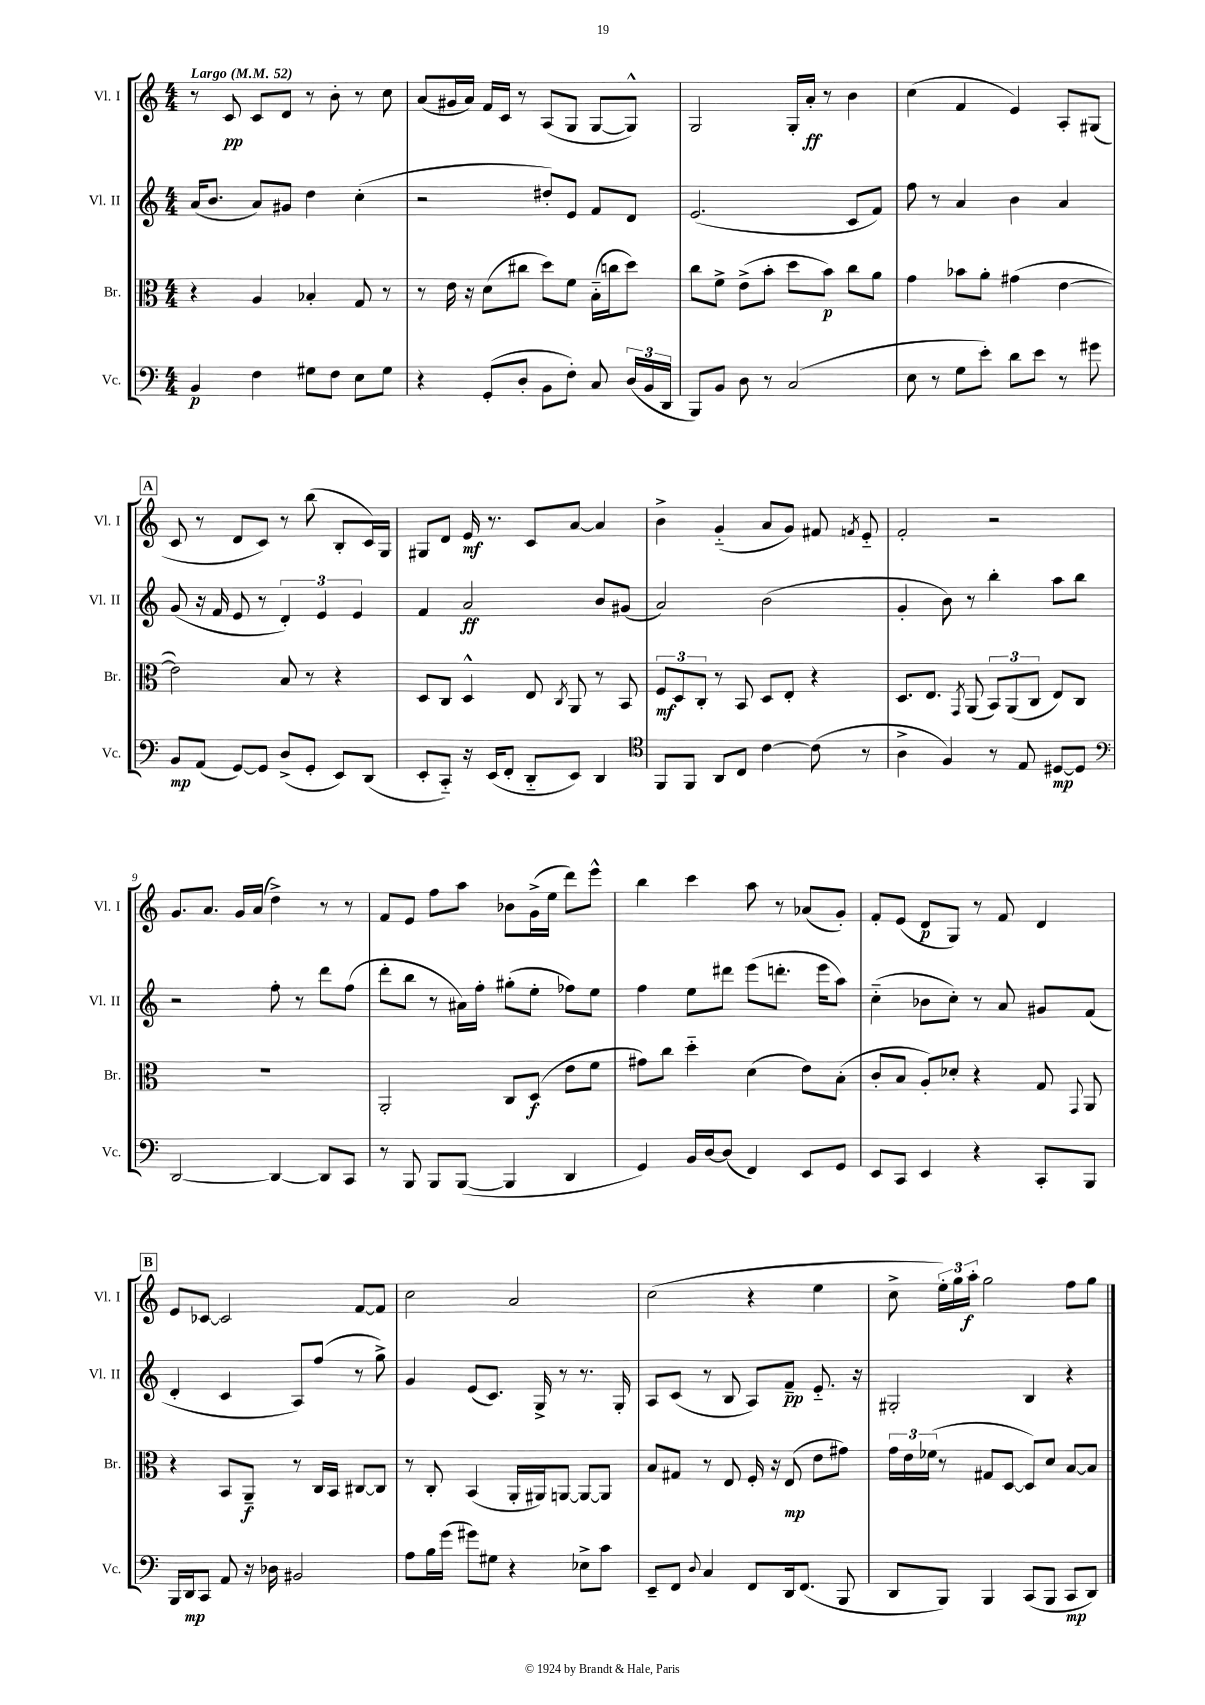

**kern	**dynam	**kern	**dynam	**kern	**dynam	**kern	**dynam
*part4	*part4	*part3	*part3	*part2	*part2	*part1	*part1
*staff4	*staff4	*staff3	*staff3	*staff2	*staff2	*staff1	*staff1
*I"Vc.	*	*I"Br.	*	*I"Vl. II	*	*I"Vl. I	*
*I'Vc.	*	*I'Br.	*	*I'Vl. II	*	*I'Vl. I	*
*clefF4	*	*clefC3	*	*clefG2	*	*clefG2	*
*k[]	*	*k[]	*	*k[]	*	*k[]	*
*M4/4	*	*M4/4	*	*M4/4	*	*M4/4	*
*MM52	*	*MM52	*	*MM52	*	*MM52	*
=1	=1	=1	=1	=1	=1	=1	=1
!	!	!	!	!	!	!LO:TX:a:B:t=Largo	!
4BB/	p	4r	.	(16a/KL	.	8r	.
.	.	.	.	8.b/J	.	.	.
.	.	.	.	.	.	8c/	pp
4F\	.	4A/	.	8a/L)	.	8c/L	.
.	.	.	.	8g#X/J	.	8d/J	.
8G#X\L	.	4B-X'/	.	4dd\	.	8r	.
8F\J	.	.	.	.	.	8b'\	.
8E\L	.	8G/	.	(4cc'\	.	8r	.
8G#\J	.	8r	.	.	.	8cc\	.
=2	=2	=2	=2	=2	=2	=2	=2
4r	.	8r	.	2r	.	(8a/L	.
.	.	16e\	.	.	.	16g#X/L	.
.	.	16r	.	.	.	16a/JJ)	.
(8GG'/L	.	(8d\L	.	.	.	16f/LL	.
.	.	.	.	.	.	16c/JJ	.
8D'/J	.	8cc#X\J	.	.	.	8r	.
8BB\L	.	8dd\L)	.	8dd#X'/L)	.	(8A/L	.
8F'\J)	.	8f\J	.	8e/J	.	8G/J	.
8C/	.	(16B\LL	.	8f/L	.	[8G/L	.
.	.	16ccn\J	.	.	.	.	.
(24D/LL	.	8dd\J)	.	8d/J	.	8G^^/J])	.
24BB/	.	.	.	.	.	.	.
24DD/JJ	.	.	.	.	.	.	.
=3	=3	=3	=3	=3	=3	=3	=3
8BBB/L)	.	8cc\L	.	(2.e/	.	2G/	.
8BB/J	.	8f^\J	.	.	.	.	.
8D\	.	(8e^\L	.	.	.	.	.
8r	.	8b'\J	.	.	.	.	.
(2C/	.	8dd\L	.	.	.	16G'/LL	.
.	.	.	.	.	.	16a'/JJ	ff
.	.	8b\J)	p	.	.	8r	.
.	.	8cc\L	.	8c/L	.	4b\	.
.	.	8a\J	.	8f/J)	.	.	.
=4	=4	=4	=4	=4	=4	=4	=4
8E\	.	4g\	.	8ff\	.	(4cc\	.
8r	.	.	.	8r	.	.	.
8G\L	.	8b-X\L	.	4a/	.	4f/	.
8e'\J)	.	8a'\J	.	.	.	.	.
8d\L	.	(4g#X\	.	4b\	.	4e/)	.
8e\J	.	.	.	.	.	.	.
8r	.	[4e\	.	4a/	.	8A'/L	.
8g#X\	.	.	.	.	.	(8G#X/J	.
!!LO:LB:g=z
!!LO:REH:place=s1:t=A
=5	=5	=5	=5	=5	=5	=5	=5
8BB/L	mp	2e\])	.	(8g/	.	8c/	.
(8AA/J	.	.	.	16r	.	8r	.
.	.	.	.	16f/	.	.	.
[8GG/L)	.	.	.	8e/	.	8d/L	.
8GG/J]	.	.	.	8r	.	8c/J)	.
(8D^/L	.	8B/	.	6d'/)	.	8r	.
8GG'/J	.	8r	.	.	.	(8bb\	.
.	.	.	.	6e/	.	.	.
8EE/L)	.	4r	.	.	.	8B'/L	.
.	.	.	.	6e/	.	.	.
(8DD/J	.	.	.	.	.	16c/L)	.
.	.	.	.	.	.	16G/JJ	.
=6	=6	=6	=6	=6	=6	=6	=6
8EE'/L	.	8D/L	.	4f/	.	8G#X/L	.
8CC/J)	.	8C/J	.	.	.	8d/J	.
16r	.	4D^^/	.	2a/	ff	16e/	mf
(16EE/KL	.	.	.	.	.	8.r	.
8FF'/J	.	.	.	.	.	.	.
8DD/L	.	8E/	.	.	.	8c/L	.
.	.	8qC/	.	.	.	.	.
8EE/J)	.	8AA/	.	.	.	[8a/J	.
4DD/	.	8r	.	8b/L	.	4a/]	.
.	.	8BB/	.	(8g#X/J	.	.	.
=7	=7	=7	=7	=7	=7	=7	=7
*clefC4	*	*	*	*	*	*	*
8FF/L	.	12F/L	mf	2a/)	.	4b^\	.
.	.	12D/	.	.	.	.	.
8FF/J	.	.	.	.	.	.	.
.	.	12C'/J	.	.	.	.	.
8AA/L	.	8r	.	.	.	(4g/	.
8C/J	.	8BB/	.	.	.	.	.
[4c\	.	8D/L	.	(2b\	.	8a/L	.
.	.	8E'/J	.	.	.	8g/J)	.
(8c\]	.	4r	.	.	.	8f#X/	.
.	.	.	.	.	.	8qfn/	.
8r	.	.	.	.	.	8e/	.
=8	=8	=8	=8	=8	=8	=8	=8
4A^\	.	8.D/L	.	4g'/	.	2f'/	.
.	.	8.E/J	.	.	.	.	.
4F/)	.	.	.	8b\)	.	.	.
.	.	8qGG/	.	.	.	.	.
.	.	(8AA/	.	8r	.	.	.
8r	.	12BB/L)	.	4bb'\	.	2r	.
.	.	(12AA/	.	.	.	.	.
8E/	.	.	.	.	.	.	.
.	.	12C/J	.	.	.	.	.
[8D#X/L	mp	8E/L)	.	8aa\L	.	.	.
8D#/J]	.	8C/J	.	8bb\J	.	.	.
!!LO:LB:g=z
=9	=9	=9	=9	=9	=9	=9	=9
*clefF4	*	*	*	*	*	*	*
[2DD/	.	1r	.	2r	.	8.g/L	.
.	.	.	.	.	.	8.a/J	.
.	.	.	.	.	.	16g/LL	.
.	.	.	.	.	.	(16a/JJ	.
4DD/_	.	.	.	8ff'\	.	4dd^\)	.
.	.	.	.	8r	.	.	.
8DD/L]	.	.	.	8ddd\L	.	8r	.
8CC/J	.	.	.	(8ff\J	.	8r	.
=10	=10	=10	=10	=10	=10	=10	=10
8r	.	2AA'/	.	8ddd'\L	.	8f/L	.
8BBB/	.	.	.	8bb\J	.	8e/J	.
8BBB/L	.	.	.	8r	.	8ff\L	.
([8BBB/J	.	.	.	16a#X\LL)	.	8aa\J	.
.	.	.	.	16ff'\JJ	.	.	.
4BBB/]	.	8C/L	.	(8gg#X'\L	.	8b-X\L	.
.	.	(8D/J	f	8ee'\J	.	(16g^\L	.
.	.	.	.	.	.	16ee\JJ	.
4DD/	.	8e\L	.	8ff-X\L)	.	8ddd\L)	.
.	.	8f\J	.	8ee\J	.	8eee^^\J	.
=11	=11	=11	=11	=11	=11	=11	=11
4GG/)	.	8g#X\L)	.	4ff\	.	4bb\	.
.	.	8cc\J	.	.	.	.	.
16BB/LL	.	4dd\	.	8ee\L	.	4ccc\	.
[16D/J	.	.	.	.	.	.	.
(8D/J]	.	.	.	8ddd#X\J	.	.	.
4FF/)	.	(4d\	.	(8eee\L	.	8aa\	.
.	.	.	.	8.dddn'\J	.	8r	.
8EE/L	.	8e\L)	.	.	.	(8a-X/L	.
.	.	.	.	16eee\KL	.	.	.
8GG/J	.	(8B'\J	.	8aa\J)	.	8g'/J)	.
=12	=12	=12	=12	=12	=12	=12	=12
8EE/L	.	8c'/L	.	(4cc\	.	8f'/L	.
8CC/J	.	8B/J	.	.	.	(8e/J	.
4EE/	.	8A'/L)	.	8b-X\L	.	8d/L	p
.	.	8d-X'/J	.	8cc'\J)	.	8G/J)	.
4r	.	4r	.	8r	.	8r	.
.	.	.	.	8a/	.	8f/	.
8CC'/L	.	8G/	.	8g#X/L	.	4d/	.
.	.	8qqGG/	.	.	.	.	.
8BBB/J	.	8AA/	.	(8f/J	.	.	.
!!LO:LB:g=z
!!LO:REH:place=s1:t=B
=13	=13	=13	=13	=13	=13	=13	=13
16BBB/LL	.	4r	.	4d'/	.	8e/L	.
16DD/J	mp	.	.	.	.	.	.
8CC/J	.	.	.	.	.	[8c-X/J	.
8AA/	.	8BB/L	.	4c/	.	2c-/]	.
16r	.	8AA~/J	f	.	.	.	.
16D-X\	.	.	.	.	.	.	.
2BB#X/	.	8r	.	8A/L)	.	.	.
.	.	16C/LL	.	(8ff/J	.	.	.
.	.	16BB/JJ	.	.	.	.	.
.	.	[8C#X/L	.	8r	.	[8f/L	.
.	.	8C#/J]	.	8gg^\)	.	8f/J]	.
=14	=14	=14	=14	=14	=14	=14	=14
8A\L	.	8r	.	4g/	.	2cc\	.
16B\L	.	8C'/	.	.	.	.	.
(16g\JJ	.	.	.	.	.	.	.
8g#X\L)	.	(4BB/	.	(8e/L	.	.	.
8G#X\J	.	.	.	8.c/J)	.	.	.
4r	.	16AA'/LL	.	.	.	2a/	.
.	.	16AA#X/J)	.	16G^/	.	.	.
.	.	[8AAn/J	.	8r	.	.	.
8E-X^\L	.	8AA/L_	.	8.r	.	.	.
8c\J	.	8AA/J]	.	.	.	.	.
.	.	.	.	16G'/	.	.	.
=15	=15	=15	=15	=15	=15	=15	=15
8EE~/L	.	8B/L	.	8A/L	.	(2cc\	.
8FF/J	.	8G#X/J	.	(8c/J	.	.	.
8qqD/	.	.	.	.	.	.	.
4C/	.	8r	.	8r	.	.	.
.	.	8E/	.	8B/	.	.	.
8FF/L	.	16F'/	.	8A/L)	.	4r	.
.	.	16r	.	.	.	.	.
16DD/k	.	(8E/	mp	8f~/J	pp	.	.
(8.FF/J	.	.	.	.	.	.	.
.	.	8e\L	.	8.e/	.	4ee\	.
8BBB/	.	8g#X\J)	.	.	.	.	.
.	.	.	.	16r	.	.	.
=16	=16	=16	=16	=16	=16	=16	=16
8DD/L	.	24g\LL	.	2G#X'/	.	8cc^\	.
.	.	24e\	.	.	.	.	.
.	.	(24f-X\JJ	.	.	.	.	.
8BBB/J)	.	8r	.	.	.	24ee'\LL)	.
.	.	.	.	.	.	24gg\	.
.	.	.	.	.	.	24aa'\JJ	f
4BBB/	.	8G#X/L	.	.	.	2gg\	.
.	.	[8D/J	.	.	.	.	.
(8CC/L	.	8D/L])	.	4B/	.	.	.
8BBB/J	.	8d/J	.	.	.	.	.
8CC/L	mp	[8B/L	.	4r	.	8ff\L	.
8DD/J)	.	8B/J]	.	.	.	8gg\J	.
==	==	==	==	==	==	==	==
*-	*-	*-	*-	*-	*-	*-	*-
